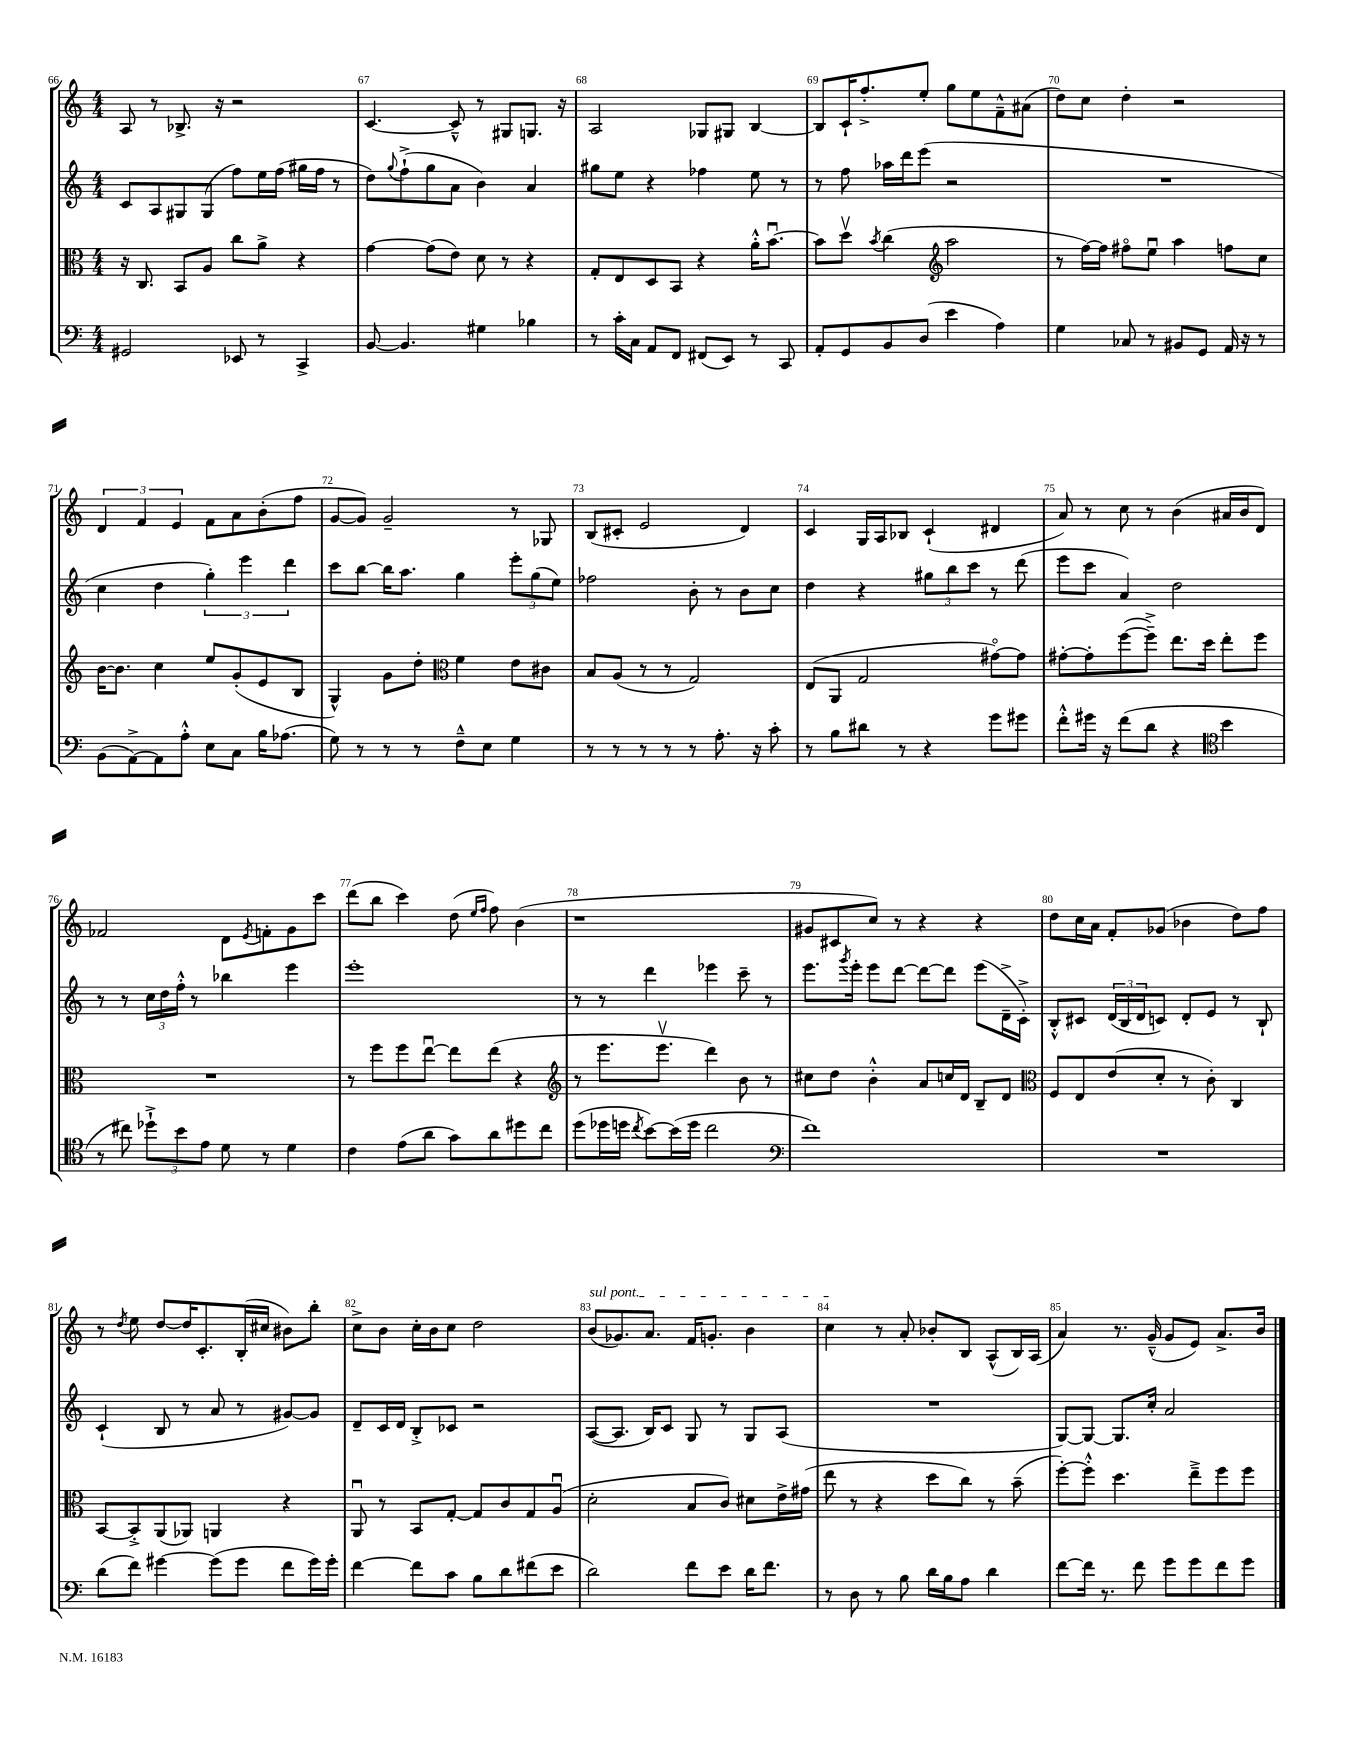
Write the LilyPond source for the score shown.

<<
\new StaffGroup <<
\new Staff = "s0" {
    \clef treble \key c \major \numericTimeSignature \time 4/4
    a8 r8 bes8.-> r16 r2 |
    c'4.~ c'8---^ r8 gis8 g8. r16 |
    a2 ges8 gis8 b4~ |
    b8 c'16-! f''8.-.-> e''8-. g''8 e''8 f'8---^ ais'8( |
    d''8) c''8 d''4-. r2 |
    \tuplet 3/2 { d'4 f'4 e'4 } f'8 a'8 b'8-.( f''8 |
    g'8~ g'8) g'2-- r8 ges8 |
    b8( cis'8-. e'2 d'4) |
    c'4 g16 a16 bes8 c'4-!( dis'4 |
    a'8) r8 c''8 r8 b'4( ais'16 b'16 d'8) |
    fes'2 d'8 \acciaccatura { e'8 } f'8-. g'8 c'''8 |
    d'''8( b''8 c'''4) d''8( \grace { e''16 f''16 } f''8) b'4( |
    r1 |
    gis'8 cis'8 c''8) r8 r4 r4 |
    d''8 c''16 a'16 f'8-. ges'8( bes'4 d''8) f''8 |
    r8 \acciaccatura { d''8 } e''8 d''8~ d''16 c'8.-. b16-.( cis''16 bis'8) b''8-. |
    c''8-> b'8 c''16-. b'16 c''8 d''2 |
    \once \override TextSpanner.bound-details.left.text = \markup { \italic "sul pont." } b'8\startTextSpan( ges'8.) a'8. f'16 g'8.-. b'4 |
    c''4\stopTextSpan r8 a'8-. bes'8-. b8 a8-^( b16) a16( |
    a'4) r8. g'16---^( g'8 e'8) a'8.-> b'16 \bar "|." |
}
\new Staff = "s1" {
    \clef treble \key c \major \numericTimeSignature \time 4/4
    c'8 a8 gis8 gis8( f''8) e''16 f''16( gis''16 f''16 r8 |
    d''8) \appoggiatura { g''8 } f''8-!->( g''8 a'8 b'4) a'4 |
    gis''8 e''8 r4 fes''4 e''8 r8 |
    r8 f''8 aes''16 d'''16 e'''8( r2 |
    R1 |
    c''4 d''4 \tuplet 3/2 { g''4-.) e'''4 d'''4 } |
    c'''8 b''8~ b''16 a''8. g''4 \tuplet 3/2 { e'''8-. g''8( e''8) } |
    fes''2 b'8-. r8 b'8 c''8 |
    d''4 r4 \tuplet 3/2 { gis''8 b''8 c'''8 } r8 d'''8( |
    e'''8 c'''8 a'4) d''2 |
    r8 r8 \tuplet 3/2 { c''16 d''16 f''16-.-^ } r8 bes''4 e'''4 |
    e'''1-. |
    r8 r8 d'''4 ees'''4 c'''8-- r8 |
    e'''8. \acciaccatura { g'''8 } e'''16-. e'''8 d'''8~ d'''8~ d'''8 e'''8( d'16---> c'16-.->) |
    b8-.-^ cis'8 \tuplet 3/2 { d'16( b16 d'16 } c'8) d'8-. e'8 r8 b8-! |
    c'4-!( b8 r8 a'8 r8 gis'8~) gis'8 |
    d'8-- c'16 d'16 b8-.-> ces'8 r2 |
    a8~( a8. b16) c'8 g8 r8 g8 a8( |
    R1 |
    g8~) g8~ g8. c''16-. a'2 \bar "|." |
}
\new Staff = "s2" {
    \clef alto \key c \major \numericTimeSignature \time 4/4
    r16 c8. b,8 a8 c''8 a'8-> r4 |
    g'4~ g'8( e'8) d'8 r8 r4 |
    g8-. e8 d8 b,8 r4 a'16-.-^ b'8.~\downbow |
    b'8 d''8\upbow \acciaccatura { b'8 } c''4( \clef treble a''2 |
    r8 f''16~) f''16 fis''8\flageolet e''8\downbow a''4 f''8 c''8 |
    b'16~ b'8. c''4 e''8 g'8-.( e'8 b8 |
    g4-^) g'8 d''8-. \clef alto f'4 e'8 cis'8 |
    b8 a8( r8 r8 g2) |
    e8( a,8 g2 gis'8~\flageolet) gis'8 |
    gis'8~-. gis'8-. f''8~( f''8--->) e''8. d''16 e''8-. f''8 |
    R1 |
    r8 f''8 f''8 e''8~\downbow e''8 e''8( r4 |
    \clef treble r8 e'''8. e'''8.\upbow d'''4) b'8 r8 |
    cis''8 d''8 b'4-.-^ a'8 c''16 d'16 b8-- d'8 |
    \clef alto f8 e8 e'8( d'8-. r8 c'8-.) c4 |
    b,8~ b,8-.-> a,8( aes,8) a,4 r4 |
    a,8\downbow r8 b,8 g8~-. g8 c'8 g8 a8\downbow( |
    d'2-. b8 c'8) dis'8 e'16-> gis'16( |
    e''8 r8 r4 d''8 c''8) r8 b'8--( |
    f''8~-.) f''8-.-^ d''4. e''8---> f''8 f''8 \bar "|." |
}
\new Staff = "s3" {
    \clef bass \key c \major \numericTimeSignature \time 4/4
    gis,2 ees,8 r8 c,4-> |
    b,8~ b,4. gis4 bes4 |
    r8 c'16-. c16 a,8 f,8 fis,8( e,8) r8 c,8 |
    a,8-. g,8 b,8 d8( e'4 a4) |
    g4 ces8 r8 bis,8 g,8 a,16 r16 r8 |
    b,8( a,8~->) a,8 a8-.-^ e8 c8 b16 aes8.( |
    g8) r8 r8 r8 f8---^ e8 g4 |
    r8 r8 r8 r8 r8 a8.-. r16 c'8-. |
    r8 b8 dis'8 r8 r4 g'8 gis'8 |
    f'8-.-^ gis'16 r16 f'8( d'8 r4 \clef tenor b'4 |
    r8 cis''8) \tuplet 3/2 { des''8-!-> b'8 e'8 } d'8 r8 d'4 |
    c'4 e'8( a'8 g'8) a'8 dis''8 c''8 |
    d''8( des''16 d''16 \acciaccatura { c''8 } b'8~) b'16( d''16 c''2 |
    \clef bass f'1) |
    R1 |
    d'8( f'8) gis'4~ gis'8( gis'8 f'8 gis'16) gis'16-. |
    f'4~ f'8 c'8 b8 d'8 fis'8( e'8 |
    d'2) f'8 e'8 d'16 f'8. |
    r8 d8 r8 b8 d'16 b16 a8 d'4 |
    f'8~ f'16 r8. f'8 g'8 g'8 f'8 g'8 \bar "|." |
}
>>
>>
\layout { \context { \Score currentBarNumber = #66 \override BarNumber.break-visibility = ##(#f #t #t) barNumberVisibility = #all-bar-numbers-visible } }
